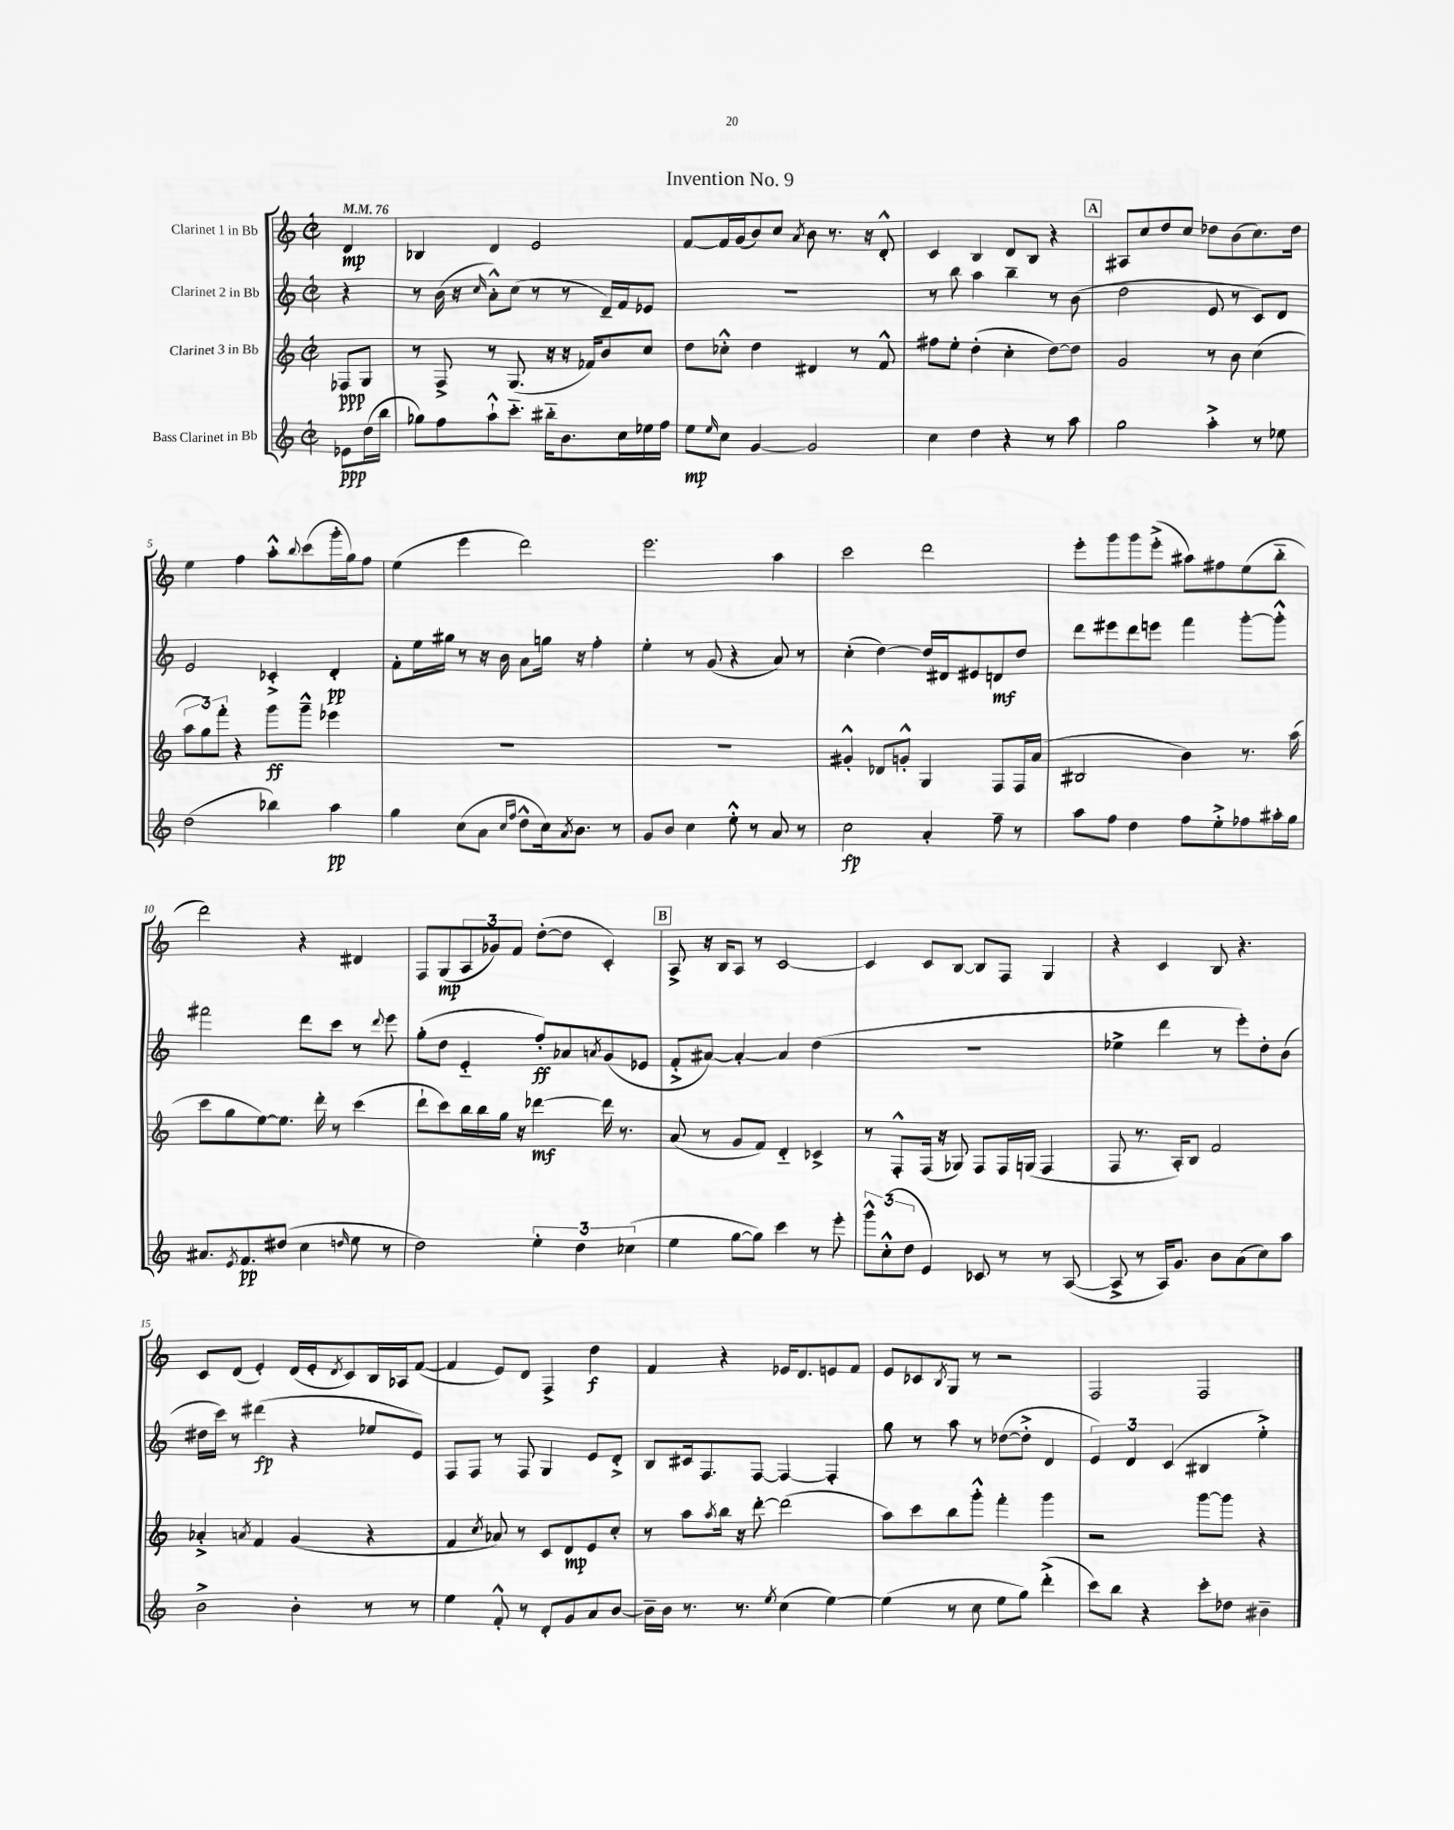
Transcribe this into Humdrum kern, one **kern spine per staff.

**kern	**kern	**kern	**kern
*staff4	*staff3	*staff2	*staff1
*clefG2	*clefG2	*clefG2	*clefG2
*k[]	*k[]	*k[]	*k[]
*M2/2	*M2/2	*M2/2	*M2/2
*met(c|)	*met(c|)	*met(c|)	*met(c|)
*MM76	*MM76	*MM76	*MM76
8e-	8F-	4r	4d
(16dd	8G	.	.
16bb	.	.	.
=	=	=	=
8gg-)	8r	8r	4B-
8ff	8F^	(16b	.
.	.	16r	.
.	.	16qqcc	.
8aa`^^	8r	8a'^^)	4d
8.ccc'~	(8.G	(8cc	.
.	.	8r	2e
16bb#'~	16r	.	.
8.b	16r	8r	.
.	16f-)	.	.
.	8b	16d~)	.
16cc	.	16f	.
16ee-	8cc	8e-	.
16ff	.	.	.
=	=	=	=
8ee	8dd	1r	[8f
16qqee	.	.	.
8cc	8cc-'^^	.	16f]
.	.	.	(16g
[4g	4dd	.	8b)
.	.	.	8cc
.	.	.	8qa
2g]	4d#	.	8b
.	.	.	8.r
.	8r	.	.
.	.	.	16r
.	8f^^	.	8d'^^
=	=	=	=
4cc	8ff#	8r	4c
.	8ee'	8bb	.
4dd	(4dd'	4aa	4B
4r	4cc'	4bb~	8d
.	.	.	8B
8r	[8dd)	8r	4r
8aa	8dd]	(8b	.
=	=	=	=
2gg	2g	2dd	8A#
.	.	.	8cc
.	.	.	8dd
.	.	.	8cc
4aa'^	8r	8e	8dd-
.	8b	8r	(8b
8r	(4cc	8c)	8.cc)
8ee-	.	8d	.
.	.	.	16dd-
=	=	=	=
(2dd	12aa	2e	4ee
.	12gg)	.	.
.	12fff'	.	.
.	4r	.	4ff
4bb-)	8ggg	4c-'^	8aa'^^
.	.	.	8qqbb
.	8ggg~^^	.	(8ccc
4aa	4eee-	4d'	16ggg'
.	.	.	16gg)
.	.	.	8ff
=	=	=	=
4gg	1r	8f'	(4ee
.	.	16ee	.
.	.	16gg#	.
(8cc	.	8r	4eee
8a	.	16r	.
.	.	16b	.
16qqcc	.	.	.
16qqff	.	.	.
8dd^^	.	8a	2ddd)
16cc)	.	16gg	.
8qa	.	.	.
8.b	.	16r	.
.	.	4ff'	.
8r	.	.	.
=	=	=	=
8g	1r	4ee'	2.eee
8b	.	.	.
4cc	.	8r	.
.	.	(8g	.
8ee'^^	.	4r	.
8r	.	.	.
8a	.	8a)	4aa
8r	.	8r	.
=	=	=	=
2cc	4g#'^^	(4cc'	2ccc
.	8d-	[4dd)	.
.	8g'^^	.	.
4a'	4G	16dd]	2ddd
.	.	16d#	.
.	.	8e#	.
8ff~	8F	8d	.
8r	16F	8dd	.
.	(16a	.	.
=	=	=	=
8aa	2B#	8ddd	8eee'
8ff	.	8eee#	8ggg
4dd	.	8ddd	8ggg
.	.	8eee	(8eee'^
8ff	4b)	4fff	8aa#)
8ee'^	.	.	8ff#
8ff-	8.r	[8ggg'	(8ee
16aa#'	.	8ggg'^^]	8bb'~
16gg	(16aa	.	.
=	=	=	=
8.a#	8ccc	2fff#	2ddd)
.	8gg	.	.
8qe	.	.	.
8.f	.	.	.
.	[8ee)	.	.
(8dd#	8.ee]	.	.
4cc	.	8ddd	4r
.	16ddd'	.	.
.	8r	8ccc	.
16qqdd	.	.	.
8ee	(4ccc	8r	4d#
.	.	8qqddd	.
8r	.	8eee	.
=	=	=	=
2dd)	8ddd`	(8gg'	8F
.	8ccc)	8dd	(8G
.	16bb	4e'~	12A
.	16bb	.	.
.	.	.	12g-)
.	16gg	.	.
.	.	.	12f
.	16r	.	.
6ee'	[4ddd-	8ff')	([8dd'
.	.	8a-	8dd]
6dd	.	.	.
.	.	8qa	.
.	16ddd-]	(8g	4c')
.	8.r	.	.
(6cc-	.	.	.
.	.	8e-	.
=	=	=	=
4ee	(8a	8f'^	8A^
.	8r	[8a#)	16r
.	.	.	16B
[8gg	8g	4a#'_	8A
8gg])	8f)	.	8r
4ccc	4d'~	4a#]	[2c
8r	4c-^	(4dd	.
8eee'	.	.	.
=	=	=	=
12ggg^^	8r	1r	4c]
(12cc'^^	.	.	.
.	8F'^^	.	.
12dd	.	.	.
4e)	(16F	.	8c
.	16r	.	.
.	8G-)	.	[8B
8c-	8F	.	8B]
8r	16F	.	8F
.	(16G	.	.
8r	4F	.	4G
([8A	.	.	.
=	=	=	=
8A^]	8F	4ee-^	4r
8r	8.r	.	.
16A)	.	4ddd	4c
8.g	16A')	.	.
.	8B	.	.
8b	2f	8r	8B
(8a	.	8eee')	4.r
8cc)	.	8dd'	.
8aa	.	(8b	.
=	=	=	=
2b^	4a-'^	16dd#	8c
.	.	16ccc)	.
.	.	8r	(8d
.	8qa	.	.
.	4f	(4ddd#	4e')
4b'	(4g	4r	(16d
.	.	.	16e'
.	.	.	8qd
.	.	.	8c)
8r	4r	8ee-	16B
.	.	.	16A-
8r	.	8e)	([8f
=	=	=	=
4ee	4f	8F	4f]
.	.	8F	.
.	8qcc	.	.
8f'^^	8a-)	8r	8e)
8r	8r	8F	8d
8d'	8c	4G	4F^
8g	8d	.	.
8a	8e	8e	4dd
[8b	8cc'	8d'^	.
=	=	=	=
16b~]	8r	8B	4f
16b	.	.	.
8.r	8aa	16c#	.
.	.	8.F	.
.	8qaa	.	.
.	16bb	.	4r
8.r	16r	.	.
.	[8ddd'	[8F	.
8qee	.	.	.
(4cc	(2ddd]	4F_	16e-
.	.	.	8.d
[4ee)	.	4F']	8e
.	.	.	8f
=	=	=	=
(4ee]	8aa)	8gg	8e
.	8ccc	8r	8c-
.	.	.	8qB
8r	8bb	8aa	8G
8cc	8ggg'^^	8r	8r
8ee	4fff'	([8dd-	2r
8gg)	.	8dd-'^]	.
(4ddd'^	4ggg	4d	.
=	=	=	=
8ccc)	2r	6e)	2F
8bb	.	.	.
.	.	6d	.
4r	.	.	.
.	.	(6c	.
8ccc'	[8ggg	4B#	2F
8dd-	8ggg]	.	.
4b#~	4r	4ee'^)	.
==	==	==	==
*-	*-	*-	*-
